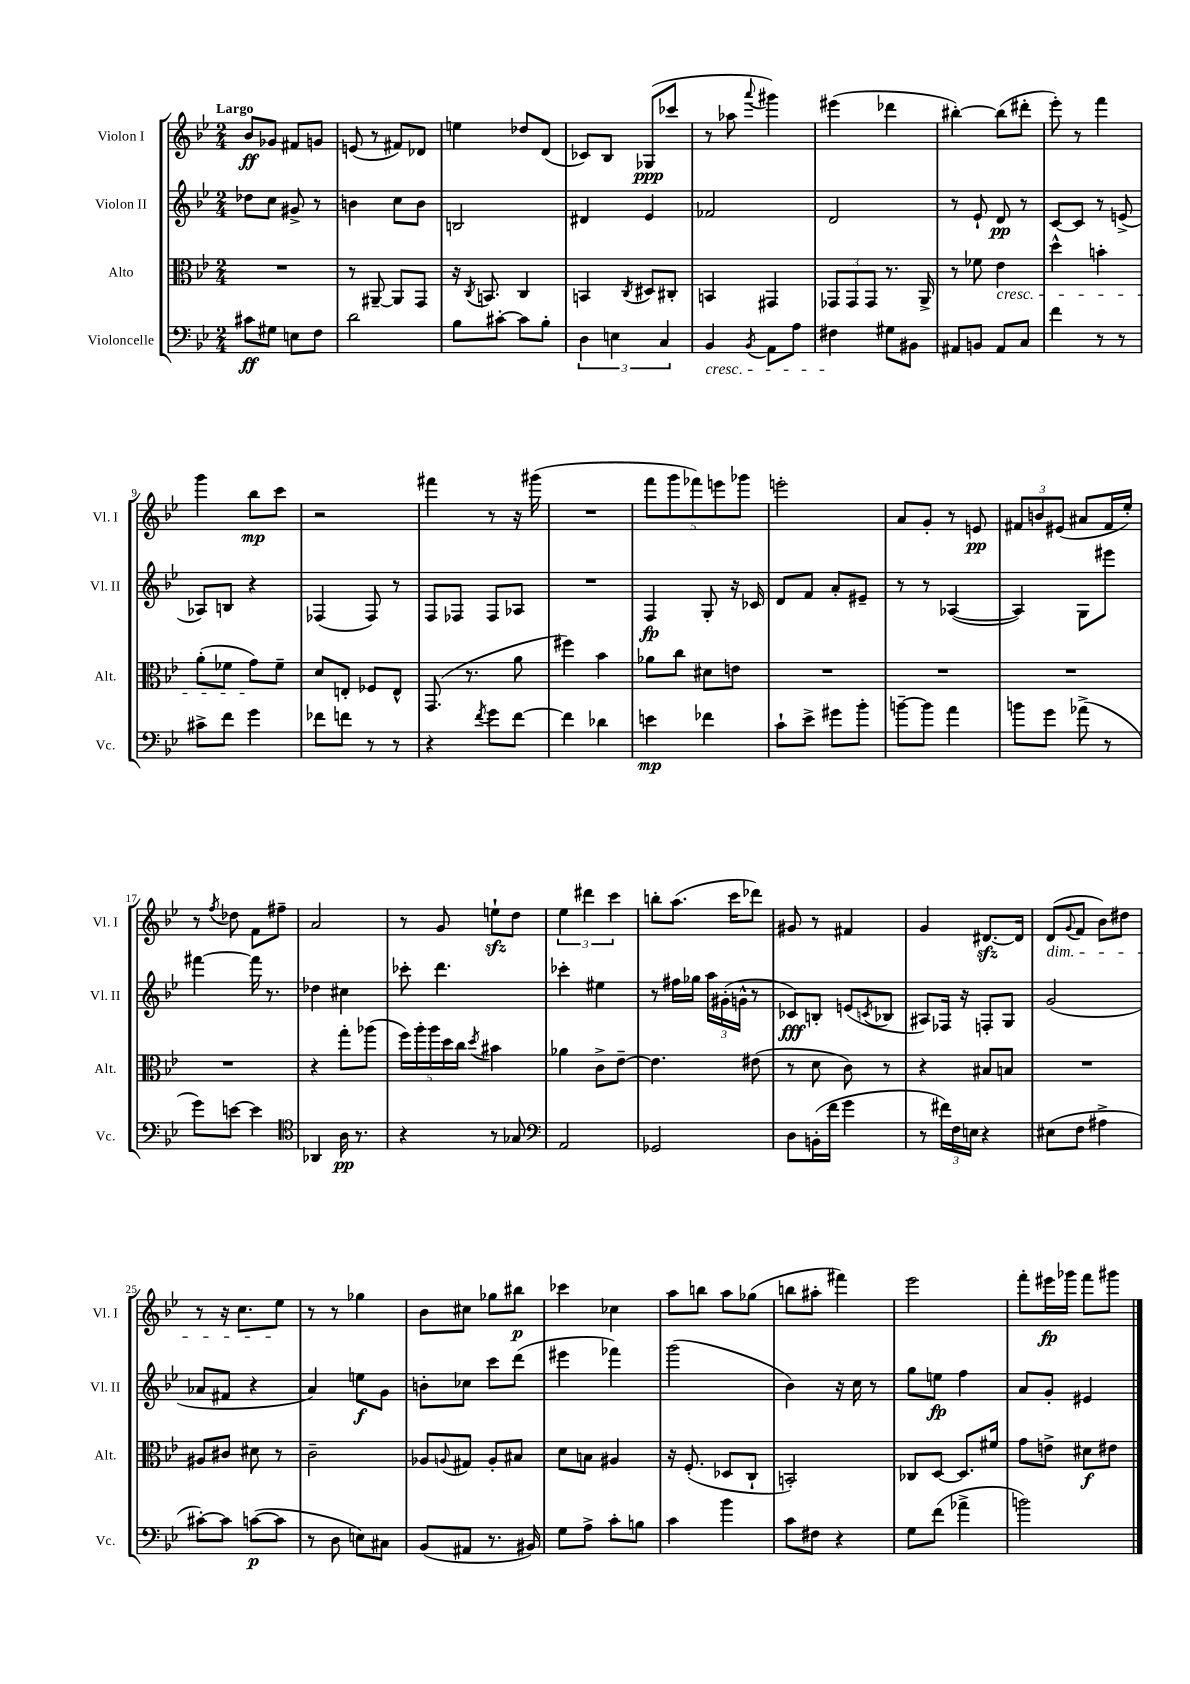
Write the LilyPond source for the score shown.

<<
\new StaffGroup <<
\new Staff = "s0" \with { instrumentName = "Violon I" shortInstrumentName = "Vl. I" } {
    \clef treble \key bes \major \numericTimeSignature \time 2/4 \tempo "Largo"
    bes'8\ff ges'8 fis'8 g'8 |
    e'8( r8 fis'8) des'8 |
    e''4 des''8 d'8( |
    ces'8) bes8 ges8\ppp( ces'''8 |
    r8 aes''8 \appoggiatura { a'''8 } gis'''4) |
    eis'''4( des'''4 |
    bis''4~-.) bis''8( dis'''8-. |
    ees'''8-.) r8 f'''4 |
    g'''4 bes''8\mp c'''8 |
    r2 |
    fis'''4 r8 r16 gis'''16( |
    R2 |
    \tuplet 5/4 { f'''8 g'''8 fes'''8) e'''8 ges'''8 } |
    e'''2-. |
    a'8 g'8-. r8 e'8\pp |
    \tuplet 3/2 { fis'8 b'8 eis'8( } ais'8 fis'16 ees''16-.) |
    r8 \acciaccatura { f''8 } des''8 f'8 fis''8-- |
    a'2 |
    r8 g'8 e''8-!\sfz d''8 |
    \tuplet 3/2 { ees''4 dis'''4 c'''4 } |
    b''8-. a''8.( c'''16 des'''8) |
    gis'8 r8 fis'4 |
    g'4 dis'8.~\sfz dis'16 |
    d'8\dim( \appoggiatura { g'8 } f'8 bes'8) dis''8 |
    r8 r16 c''8. ees''8\! |
    r8 r8 ges''4 |
    bes'8 cis''8 ges''8 bis''8\p |
    ces'''4 ces''4 |
    a''8 b''8 a''8 ges''8( |
    b''8 ais''8-. fis'''4) |
    ees'''2 |
    f'''8-. eis'''16\fp ges'''16 f'''8 gis'''8 \bar "|." |
}
\new Staff = "s1" \with { instrumentName = "Violon II" shortInstrumentName = "Vl. II" } {
    \clef treble \key bes \major \numericTimeSignature \time 2/4
    des''8 c''8 gis'8-> r8 |
    b'4 c''8 b'8 |
    b2 |
    dis'4 ees'4 |
    fes'2 |
    d'2 |
    r8 ees'8-! d'8\pp r8 |
    c'8~ c'8 r8 e'8->( |
    aes8) b8 r4 |
    fes4( fes8) r8 |
    f8 fes8 fes8 aes8 |
    R2 |
    f4\fp g8-. r16 ces'16 |
    d'8 f'8 a'8-. eis'8-- |
    r8 r8 aes4~( |
    aes4) g8 eis'''8 |
    fis'''4~ fis'''16 r8. |
    des''4 cis''4 |
    ces'''8-. d'''4. |
    ces'''4-. eis''4 |
    r8 fis''16 ges''16 \tuplet 3/2 { a''16 gis'16-.( g'16-^ } r8 |
    ces'8\fff) b8-. e'8( \acciaccatura { c'8 } bes8 |
    ais8) fes16 r16 f8-. g8 |
    g'2( |
    aes'8 fis'8 r4 |
    a'4) e''8\f g'8 |
    b'8-. ces''8 c'''8 d'''8( |
    eis'''4 fes'''4) |
    g'''2( |
    bes'4) r16 c''16 r8 |
    g''8 e''8\fp f''4 |
    a'8 g'8-. eis'4 \bar "|." |
}
\new Staff = "s2" \with { instrumentName = "Alto" shortInstrumentName = "Alt." } {
    \clef alto \key bes \major \numericTimeSignature \time 2/4
    R2 |
    r8 ais,8~-- ais,8 g,8 |
    r16 \acciaccatura { c8 } b,8. c4 |
    b,4 \acciaccatura { c8 } dis8 cis8-. |
    b,4 gis,4 |
    \tuplet 3/2 { ges,8 ges,8 ges,8 } r8. a,16-> |
    r8 fes'8 ees'4\cresc |
    d''4-^ b'4-. |
    a'8-.( fes'8 g'8\!) fes'8-- |
    d'8 e8-. fes8 e8-^ |
    g,8.( r8. a'8 |
    fis''4) bes'4 |
    aes'8 c''8 dis'8 e'8 |
    R2 |
    R2 |
    R2 |
    R2 |
    r4 g''8-. aes''8( |
    \tuplet 5/4 { f''16) a''16-. a''16 d''16 c''16 } \acciaccatura { d''8 } bis'4 |
    aes'4 c'8-> ees'8~-- |
    ees'4. eis'8( |
    r8 d'8 c'8) r8 |
    r4 bis8 b8 |
    R2 |
    ais8 cis'8 dis'8 r8 |
    c'2-- |
    aes8 \appoggiatura { a8 } gis8 a8-. bis8 |
    d'8 b8 ais4 |
    r16 f8.-.( des8 c8-! |
    b,2-.) |
    ces8 d8~ d8. fis'16 |
    g'8 e'8-> dis'8\f eis'8 \bar "|." |
}
\new Staff = "s3" \with { instrumentName = "Violoncelle" shortInstrumentName = "Vc." } {
    \clef bass \key bes \major \numericTimeSignature \time 2/4
    cis'8\ff gis8 e8 f8 |
    d'2 |
    bes8 cis'8~-. cis'8 bes8-. |
    \tuplet 3/2 { d4 e4 c4 } |
    bes,4\cresc \acciaccatura { bes,8 } a,8 a8 |
    fis4\! gis8 bis,8 |
    ais,8 b,8 ais,8 c8 |
    f'4 r8 r8 |
    cis'8-> f'8 g'4 |
    fes'8 f'8 r8 r8 |
    r4 \acciaccatura { f'8 } g'8 f'8~ |
    f'4 des'4 |
    e'4\mp fes'4 |
    c'8-! ees'8-> gis'8 bes'8-. |
    b'8~-- b'8 a'4 |
    b'8 g'8 aes'8->( r8 |
    g'8) e'8~ e'4 |
    \clef tenor aes,4 a16\pp r8. |
    r4 r8 ges8 |
    \clef bass a,2 |
    ges,2 |
    d8 b,16-.( f'16 g'4 |
    r8 \tuplet 3/2 { fis'16) f16 e16 } r4 |
    eis8( f8 ais4-> |
    cis'8~-.) cis'8 c'8~\p( c'8 |
    r8 d8 e8) cis8 |
    bes,8( ais,8 r8. bis,16) |
    g8 a8-> c'8-. b8 |
    c'4 bes'4 |
    c'8 fis8 r4 |
    g8 f'8( aes'4-> |
    b'2) \bar "|." |
}
>>
>>
